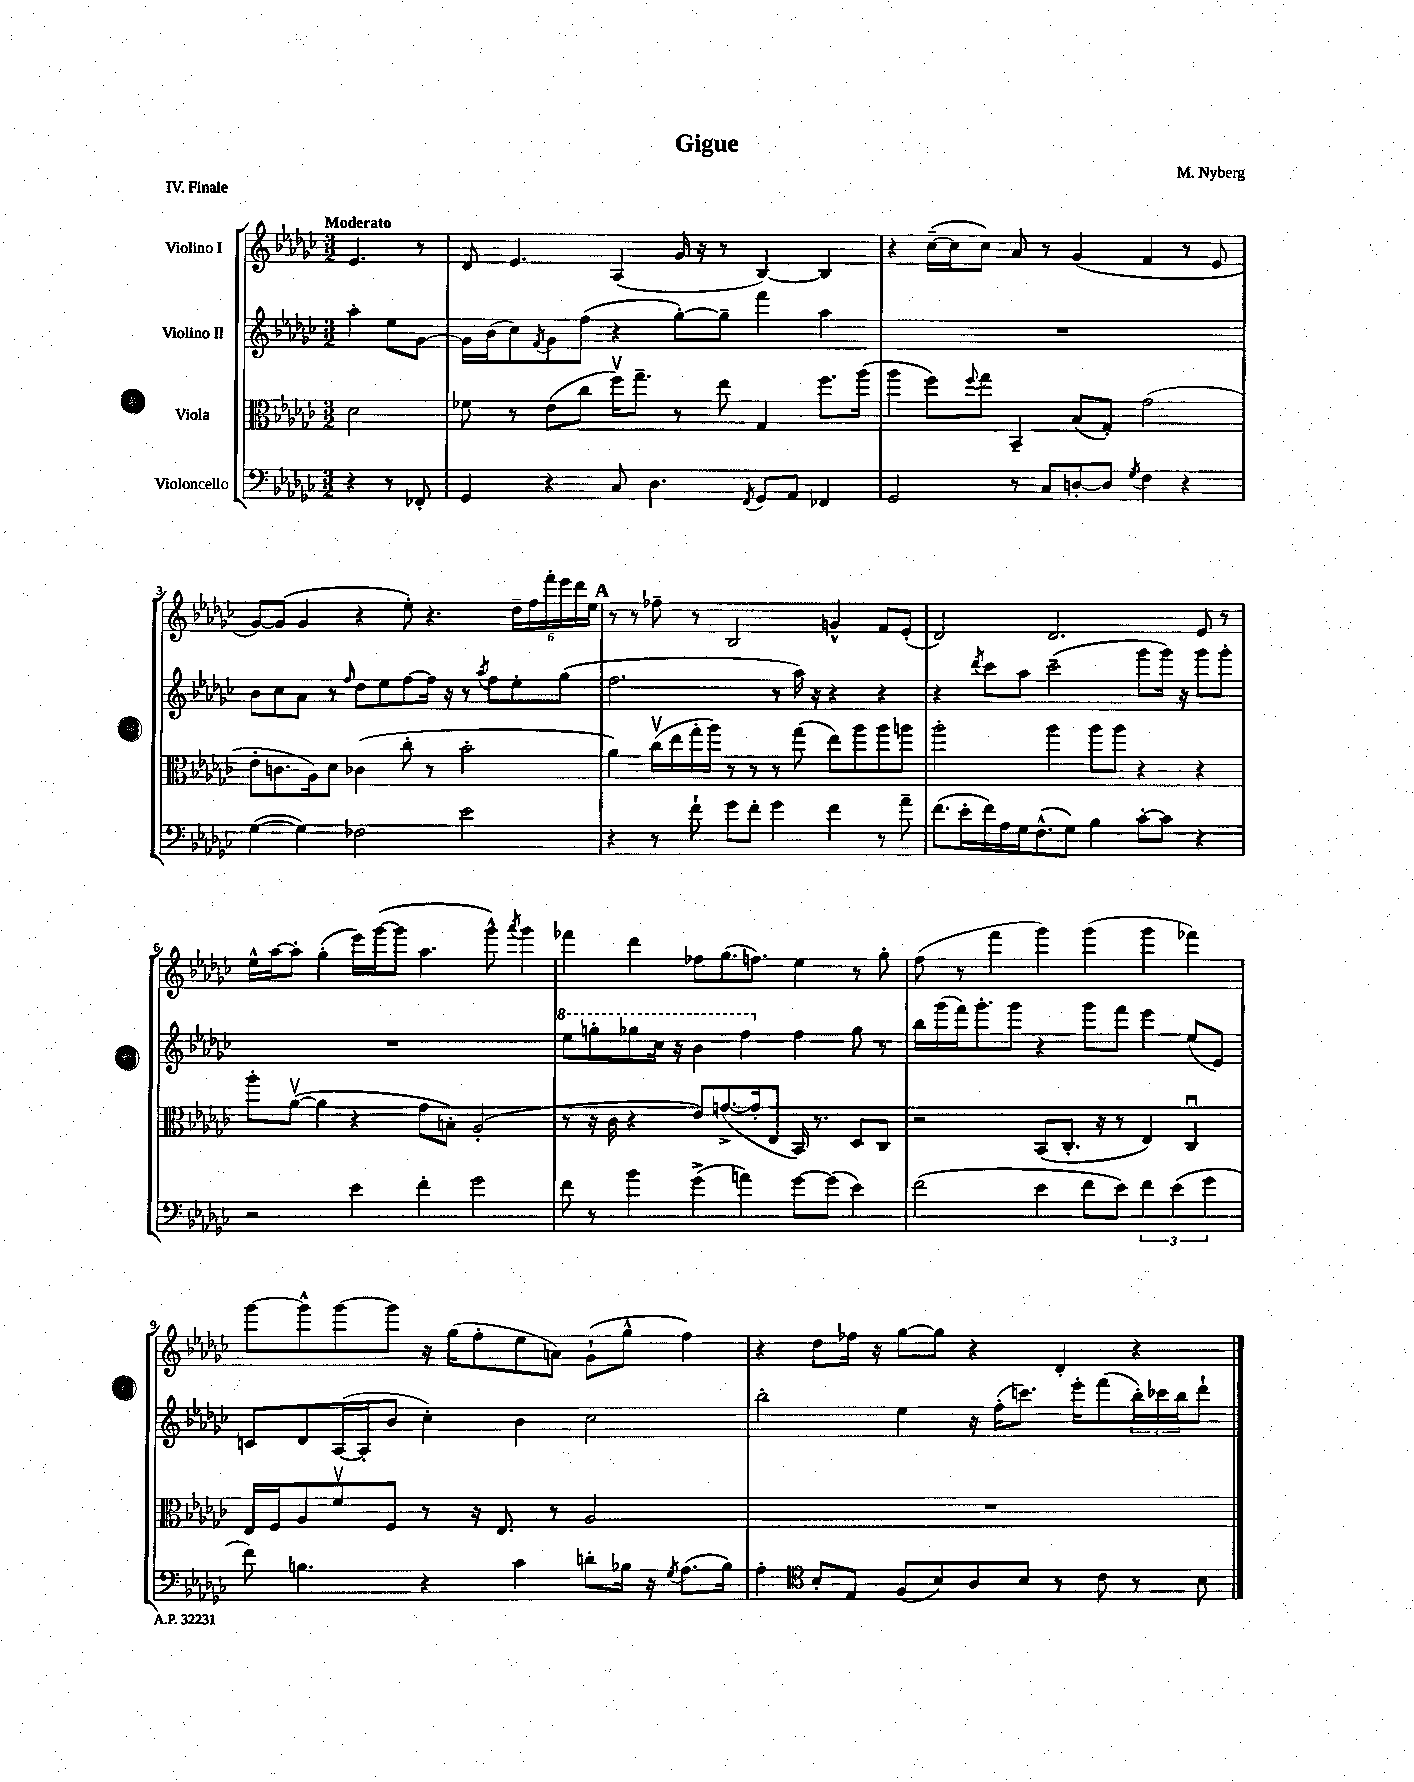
\header { title = "Gigue" composer = "M. Nyberg" piece = "IV. Finale" }
<<
\new StaffGroup <<
\new Staff = "s0" \with { instrumentName = "Violino I" } {
    \clef treble \key ges \major \numericTimeSignature \time 3/2 \partial 2 \tempo "Moderato"
    ees'4. r8 |
    des'8 ees'4. aes4( ges'16 r16 r8 bes4~) bes4 |
    r4 ces''16~--( ces''16 ces''8) aes'8 r8 ges'4( f'4 r8 ees'8 |
    ges'8~) ges'8( ges'4 r4 ees''8-.) r4. \tuplet 6/4 { des''16-- f''16 f'''16-. ees'''16 des'''16 ees''16 } |
    \mark \markup { \bold "A" } r8 r8 fes''8-- r8 bes2 g'4-^ f'8 ees'8-.( |
    des'2) des'2. ees'8 r8 |
    ees''16-^ aes''16~ aes''8-. ges''4-.( ees'''16) ges'''16~( ges'''8 aes''4. ges'''8-^) \acciaccatura { aes'''8 } ges'''4 |
    fes'''4 des'''4 fes''8 ges''8.( f''8.) ees''4 r8 ges''8-. |
    f''8( r8 f'''4 ges'''4) ges'''4( ges'''4 fes'''4) |
    ges'''8~ ges'''8-^ ges'''8~ ges'''8 r16 ges''16( f''8-. ees''8 a'8) ges'8-!( ges''8-^ f''4) |
    r4 des''8 fes''16 r16 ges''8~ ges''8 r4 des'4-. r4 \bar "|." |
}
\new Staff = "s1" \with { instrumentName = "Violino II" } {
    \clef treble \key ges \major \numericTimeSignature \time 3/2 \partial 2
    aes''4-. ees''8 ges'8~ |
    ges'16 bes'16( ces''8) \acciaccatura { f'8 } ges'8 f''8( r4 ges''8~-.) ges''8-- f'''4 aes''4 |
    R1. |
    bes'8 ces''8 aes'8 r8 \grace { f''16 } des''8 ees''8 f''8~ f''16 r16 r8 \acciaccatura { aes''8 } f''8 ees''8-. ges''8( |
    \mark \markup { \bold "A" } f''2. r8 aes''16) r16 r4 r4 |
    r4 \acciaccatura { des'''8 } ces'''8 aes''8 ces'''2--( ges'''8 ges'''16) r16 ges'''8 ges'''8-. |
    R1. |
    \ottava #1 ees'''8 g'''8-. ges'''8 ces'''16 r16 bes''4 f'''4 \ottava #0 f''4 ges''8 r8 |
    bes''16 ges'''16( f'''16) ges'''8.-. ges'''8 r4 ges'''8 f'''8 ees'''4 ees''8( ees'8) |
    c'8 des'8 aes16~( aes16-. bes'8 ces''4-.) bes'4 ces''2 |
    bes''2-. ees''4 r16 f''16-.( c'''8.) ees'''16-. f'''8( \tuplet 3/2 { bes''16-.) ces'''16 bes''16 } des'''8-! \bar "|." |
}
\new Staff = "s2" \with { instrumentName = "Viola" } {
    \clef alto \key ges \major \numericTimeSignature \time 3/2 \partial 2
    des'2 |
    fes'8 r8 ees'8( ces''8 f''16\upbow) ges''8.-- r8 ees''8 ges4 f''8. aes''16( |
    aes''4 f''8) \appoggiatura { f''8 } ges''8 bes,4-- bes8( ges8-.) ges'2( |
    ees'8-. c'8. aes16) des'8 ces'4( ces''8-. r8 bes'2-. |
    \mark \markup { \bold "A" } aes'4) ces''16\upbow( ees''16 ges''16-. aes''16) r8 r8 r8 ges''8( ees''8) aes''8 aes''8 a''8 |
    aes''2-. aes''4 aes''8 aes''8 r4 r4 |
    aes''8-. aes'8~\upbow( aes'4 r4 ges'8 b8-.) aes2-.( |
    r8 r16 ces'16 r4 ees'8) g'8.~->( g'16-. ees8 bes,16) r8. des8 ces8 |
    r2 bes,8( ces8.-. r16 r8 ees4) ces4\downbow |
    ees16 f16 aes8 f'8\upbow f8 r8 r16 ees8. r8 aes2 |
    R1. \bar "|." |
}
\new Staff = "s3" \with { instrumentName = "Violoncello" } {
    \clef bass \key ges \major \numericTimeSignature \time 3/2 \partial 2
    r4 r8 fes,8-. |
    ges,4 r4 ces8 des4. \acciaccatura { f,8 } ges,8 aes,8 fes,4 |
    ges,2 r8 ces8 d8~-. d8 \acciaccatura { ges8 } f4 r4 |
    ges4~( ges4) fes2 ees'2 |
    \mark \markup { \bold "A" } r4 r8 f'8-! ges'8 f'8-. ges'4 f'4 r8 aes'8-- |
    f'8.( ees'16-. f'16) aes16 ges16 f8.-^( ges8) bes4 ces'8~-. ces'8 r4 |
    r2 ees'4 f'4-. ges'2 |
    f'8 r8 bes'4 ges'4->( a'4) ges'8~ ges'8( ees'4) |
    f'2( ees'4 f'8 ees'8) \tuplet 3/2 { f'4 ees'4( ges'4 } |
    f'8) b4. r4 ces'4 d'8-. bes16 r16 \acciaccatura { ges8 } aes8.( bes16) |
    aes4-. \clef tenor bes8-. ees8 f8( bes8) aes8 bes8 r8 ces'8 r8 bes8 \bar "|." |
}
>>
>>
